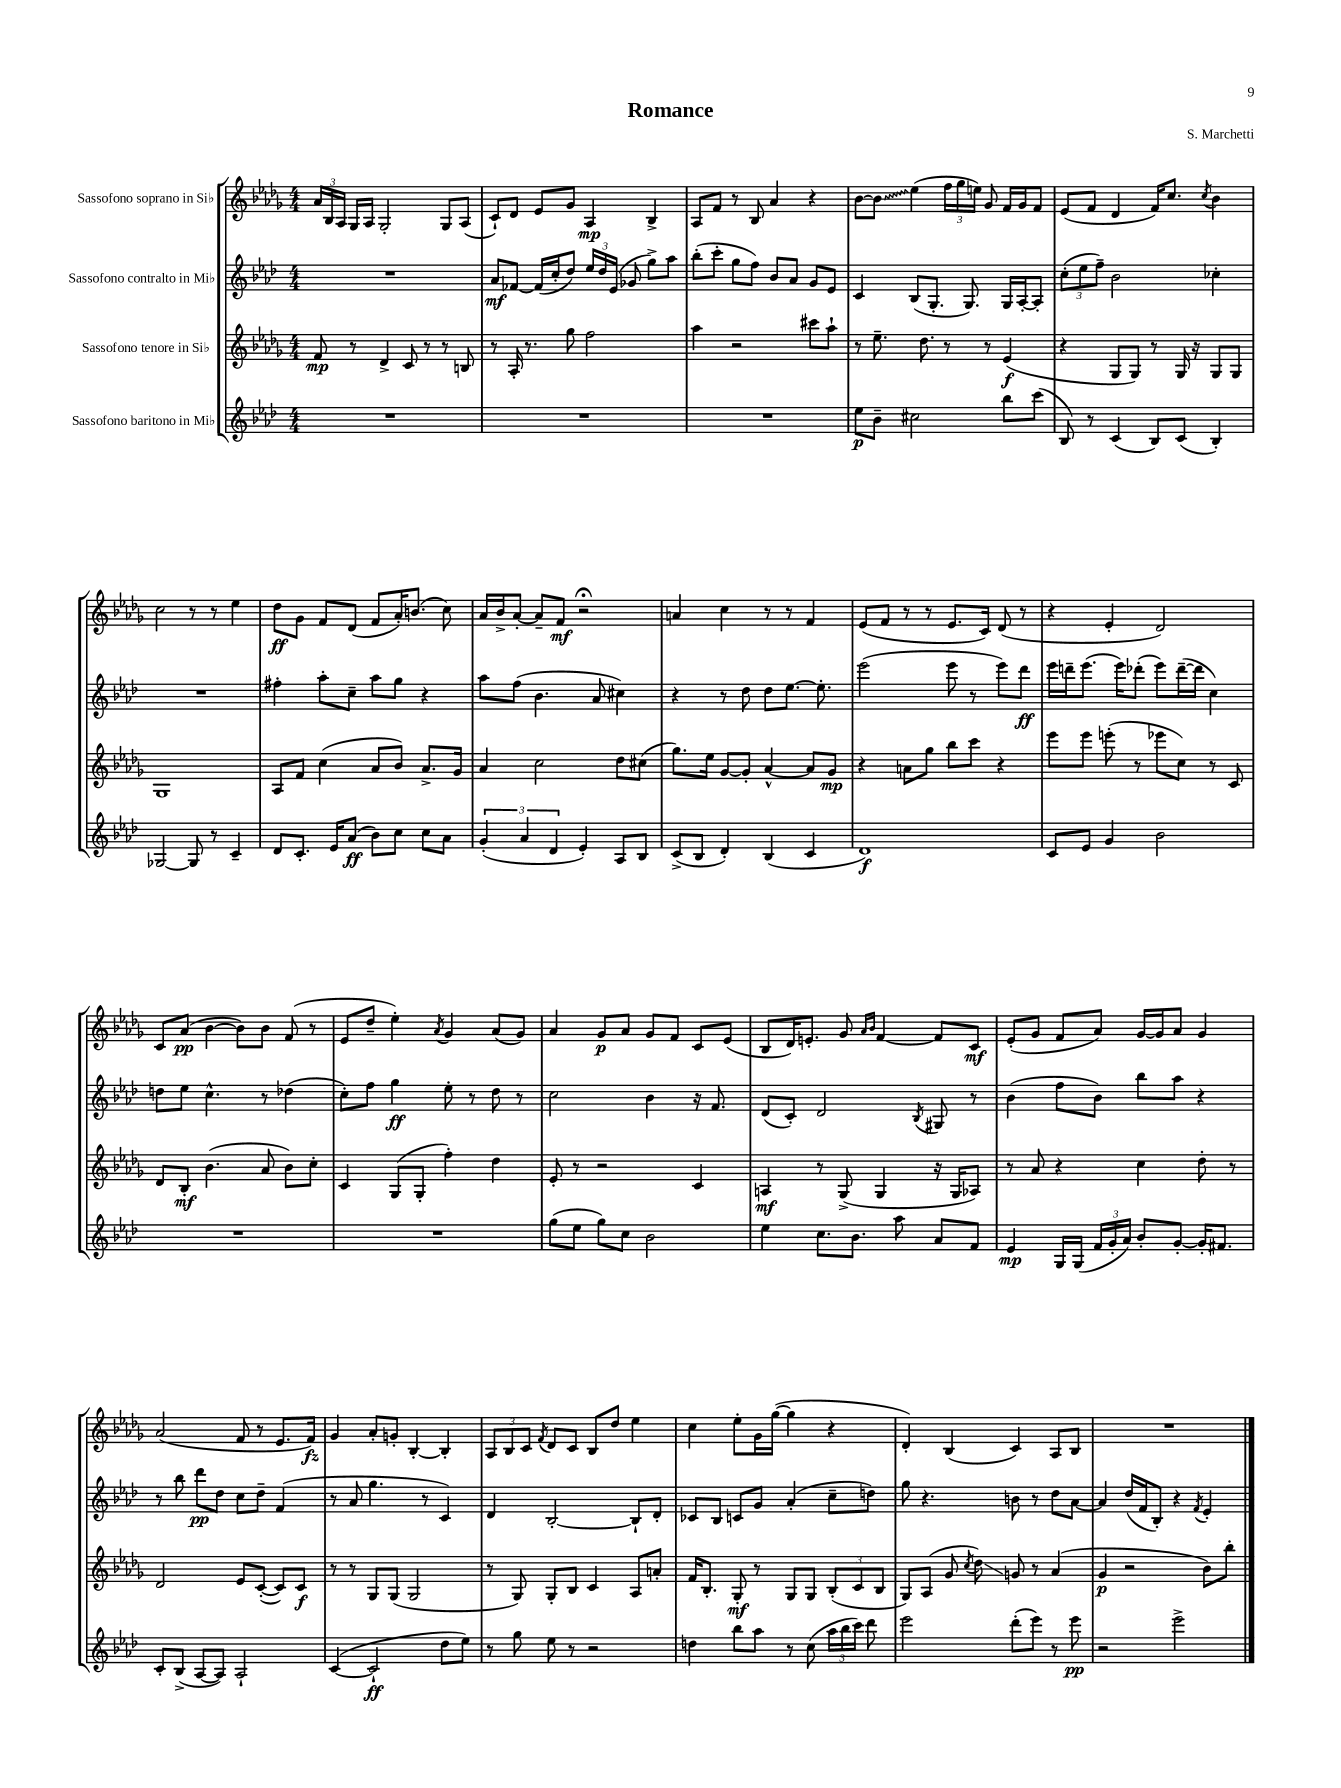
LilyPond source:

\header { title = "Romance" composer = "S. Marchetti" }
<<
\new StaffGroup <<
\new Staff = "s0" \with { instrumentName = "Sassofono soprano in Sib" } {
    \clef treble \key des \major \numericTimeSignature \time 4/4
    \autoBeamOff \tuplet 3/2 { aes'16[ bes16 aes16] } ges16[ aes16] ges2-. ges8[ aes8]( |
    c'8[-!) des'8] ees'8[ ges'8] aes4\mp bes4-> |
    aes8[ f'8] r8 bes8 aes'4 r4 |
    bes'8[~ \once \override Glissando.style = #'zigzag bes'8]\glissando ees''4( \tuplet 3/2 { f''16[ ges''16 e''16]) } ges'8 f'16[ ges'16 f'8] |
    ees'8[( f'8] des'4 f'16[) c''8.] \acciaccatura { c''8 } bes'4 |
    c''2 r8 r8 ees''4 |
    des''8[\ff ges'8] f'8[ des'8]( f'8[ aes'16-.) b'8.]( c''8) |
    aes'16[ bes'16-> aes'8]~-. aes'8[-- f'8]\mf r2\fermata |
    a'4 c''4 r8 r8 f'4 |
    ees'8[( f'8] r8 r8 ees'8.[ c'16]) des'8( r8 |
    r4 ees'4-. des'2) |
    c'8[ aes'8]\pp( bes'4~ bes'8[) bes'8] f'8( r8 |
    ees'8[ des''8]-- ees''4-.) \acciaccatura { aes'8 } ges'4 aes'8[( ges'8]) |
    aes'4 ges'8[\p aes'8] ges'8[ f'8] c'8[ ees'8]( |
    bes8[ des'16) e'8.]-. ges'8 \grace { aes'16[ bes'16] } f'4~ f'8[ c'8]\mf |
    ees'8[-.( ges'8] f'8[ aes'8]) ges'16[~ ges'16 aes'8] ges'4 |
    aes'2( f'8 r8 ees'8.[ f'16]\fz) |
    ges'4 aes'8[-. g'8]-. bes4~-. bes4-. |
    \tuplet 3/2 { aes8[ bes8 c'8] } \acciaccatura { f'8 } des'8[ c'8] bes8[ des''8] ees''4 |
    c''4 ees''8[-. ges'16 ges''16]~( ges''4 r4 |
    des'4-.) bes4( c'4) aes8[ bes8] |
    R1 \bar "|." |
}
\new Staff = "s1" \with { instrumentName = "Sassofono contralto in Mib" } {
    \clef treble \key aes \major \numericTimeSignature \time 4/4
    \autoBeamOff R1 |
    aes'8[\mf fes'8]~ fes'16[( c''16-. des''8]) \tuplet 3/2 { ees''16[ des''16 ees'16]( } ges'8 g''8[->) aes''8] |
    bes''8[-.( c'''8]-. g''8[ f''8]) bes'8[ aes'8] g'8[ ees'8] |
    c'4 bes8[( g8.]-. g8.) g16[ aes16~-. aes8]-. |
    \tuplet 3/2 { c''8[-.( ees''8 f''8]--) } bes'2 ces''4-. |
    R1 |
    fis''4-. aes''8[-. c''8]-- aes''8[ g''8] r4 |
    aes''8[ f''8]( bes'4. aes'8 cis''4) |
    r4 r8 des''8 des''8[ ees''8.]~ ees''8.-. |
    ees'''2( ees'''8 r8 ees'''8[) des'''8]\ff |
    ees'''16[ d'''16-- ees'''8.]( ees'''16[) des'''8]-.( ees'''8[) des'''16~--( des'''16] c''4) |
    d''8[ ees''8] c''4.-^ r8 des''4( |
    c''8[-.) f''8] g''4\ff ees''8-. r8 des''8 r8 |
    c''2 bes'4 r16 f'8. |
    des'8[( c'8]-.) des'2 \acciaccatura { bes8 } gis8 r8 |
    bes'4( f''8[ bes'8]) bes''8[ aes''8] r4 |
    r8 bes''8 des'''8[\pp des''8] c''8[ des''8]-- f'4( |
    r8 aes'8 g''4. r8 c'4) |
    des'4 bes2~-. bes8[-! des'8]-. |
    ces'8[ bes8] c'8[ g'8] aes'4-.( c''8[-- d''8]) |
    g''8 r4. b'8 r8 des''8[ aes'8]~ |
    aes'4 des''16[( f'16 bes8]-.) r4 \acciaccatura { f'8 } ees'4-. \bar "|." |
}
\new Staff = "s2" \with { instrumentName = "Sassofono tenore in Sib" } {
    \clef treble \key des \major \numericTimeSignature \time 4/4
    \autoBeamOff f'8\mp r8 des'4-> c'8 r8 r8 b8 |
    r8 aes16-. r8. ges''8 f''2 |
    aes''4 r2 cis'''8[ aes''8]-! |
    r8 ees''8.-- des''8. r8 r8 ees'4\f( |
    r4 ges8[ ges8]) r8 ges16 r16 ges8[ ges8] |
    ges1 |
    aes8[ f'8] c''4( aes'8[ bes'8]) aes'8.[-> ges'16] |
    aes'4 c''2 des''8[ cis''8]( |
    ges''8.[) ees''16] ges'8[~ ges'8]-. aes'4~-^ aes'8[ ges'8]\mp |
    r4 a'8[ ges''8] bes''8[ c'''8] r4 |
    ees'''8[ ees'''8] e'''8-.( r8 ees'''8[ c''8]) r8 c'8 |
    des'8[ bes8]-.\mf bes'4.( aes'8 bes'8[) c''8]-. |
    c'4 ges8[( ges8]-. f''4-.) des''4 |
    ees'8-. r8 r2 c'4 |
    a4\mf r8 ges8->( ges4 r16 ges16[ aes8]) |
    r8 aes'8 r4 c''4 des''8-. r8 |
    des'2 ees'8[ c'8]~-.( c'8[) c'8]\f |
    r8 r8 ges8[ ges8]( ges2 |
    r8 ges8) ges8[-. bes8] c'4 aes8[ a'8]-. |
    f'16[ bes8.]-. ges8-.\mf r8 ges8[ ges8] \tuplet 3/2 { bes8[-.( c'8 bes8] } |
    ges8[) aes8]( ges'8 \acciaccatura { c''8 } des''8\glissando) g'8 r8 aes'4( |
    ges'4\p r2 bes'8[) bes''8]-. \bar "|." |
}
\new Staff = "s3" \with { instrumentName = "Sassofono baritono in Mib" } {
    \clef treble \key aes \major \numericTimeSignature \time 4/4
    \autoBeamOff R1 |
    R1 |
    R1 |
    ees''8[\p bes'8]-- cis''2 bes''8[ c'''8]( |
    bes8) r8 c'4( bes8[) c'8]( bes4-.) |
    ges2~ ges8 r8 c'4-- |
    des'8[ c'8.]-. ees'16[ aes'8]\ff( bes'8[) c''8] c''8[ aes'8] |
    \tuplet 3/2 { g'4-.( aes'4 des'4 } ees'4-.) aes8[ bes8] |
    c'8[->( bes8] des'4-.) bes4( c'4 |
    des'1\f) |
    c'8[ ees'8] g'4 bes'2 |
    R1 |
    R1 |
    g''8[( ees''8] g''8[) c''8] bes'2 |
    ees''4 c''8.[ bes'8.] aes''8 aes'8[ f'8] |
    ees'4\mp g16[ g16]( \tuplet 3/2 { f'16[ g'16-. aes'16]) } bes'8[-. g'8]~-. g'16[-. fis'8.] |
    c'8[-. bes8]->( aes8[~ aes8]) aes2-! |
    c'4~( c'2-!\ff des''8[ ees''8]) |
    r8 g''8 ees''8 r8 r2 |
    d''4 bes''8[ aes''8] r8 c''8( \tuplet 3/2 { aes''16[ bes''16 c'''16]) } des'''8 |
    ees'''2 des'''8[-.( ees'''8]) r8 ees'''8\pp |
    r2 ees'''2-> \bar "|." |
}
>>
>>
\layout { \context { \Score \remove "Bar_number_engraver" } }
